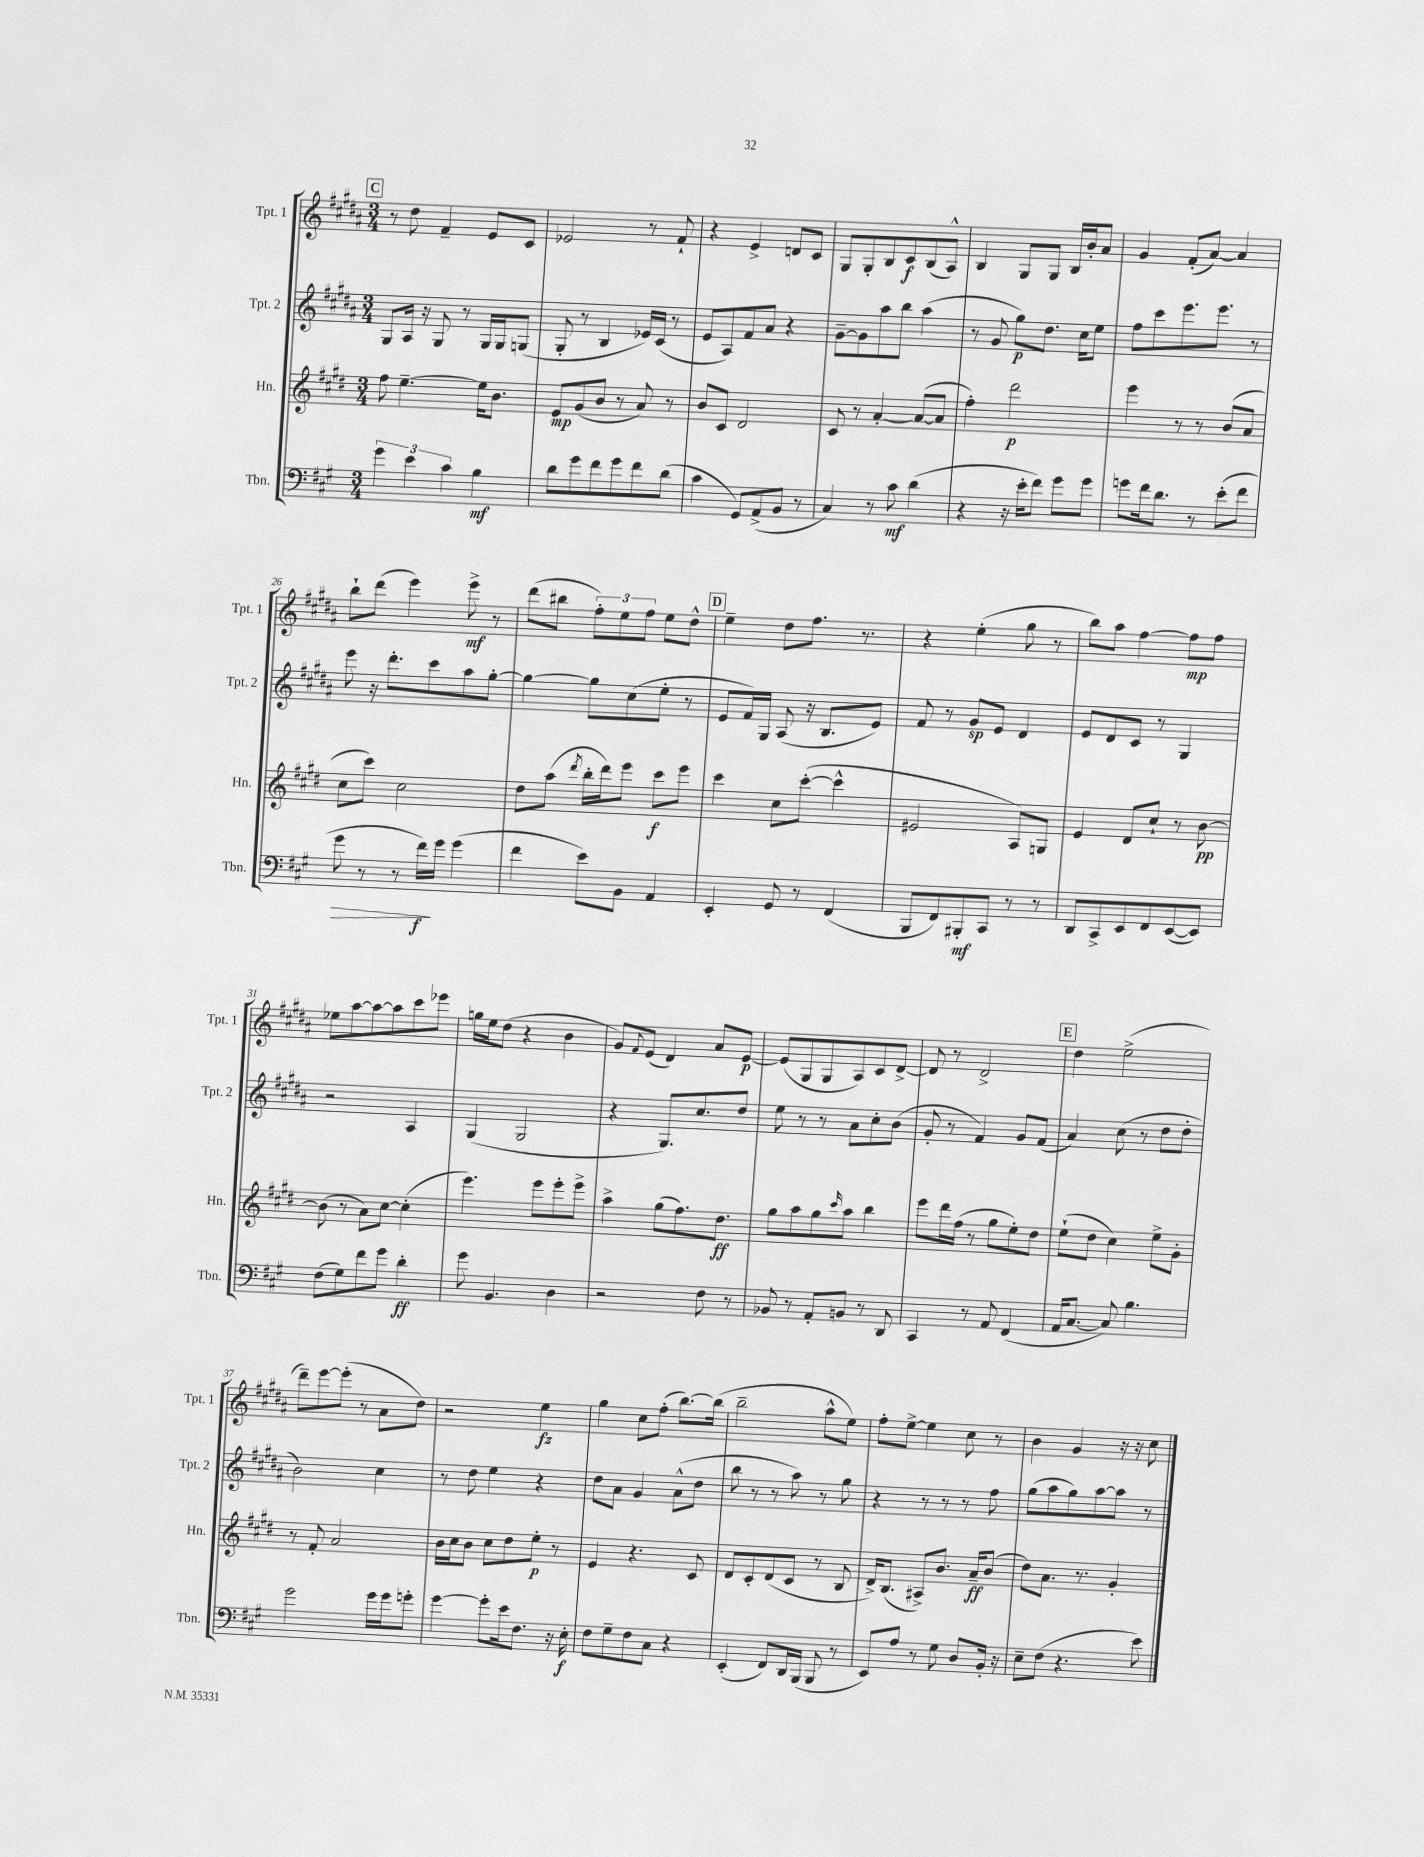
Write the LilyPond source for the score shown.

<<
\new StaffGroup <<
\new Staff = "s0" \with { instrumentName = "Tpt. 1" shortInstrumentName = "Tpt. 1" } {
    \clef treble \key b \major \numericTimeSignature \time 3/4
    \mark \markup { \box "C" } r8 dis''8 fis'4-- e'8 cis'8 |
    ees'2 r8 fis'8-! |
    r4 e'4-> d'8 cis'8 |
    gis8 gis8-. b8 cis'8\f b8( ais8-^) |
    b4 gis8 gis8 b16 b'16-. ais'8 |
    gis'4 fis'8-.( ais'8~) ais'4 |
    b''8-! dis'''8( e'''4) e'''8->\mf r8 |
    dis'''8( bis''8 \tuplet 3/2 { fis''8-.) e''8 fis''8 } e''8 dis''8-^ |
    \mark \markup { \box "D" } e''4-- dis''8 fis''8. r8. |
    r4 e''4-.( gis''8 r8 |
    b''8) ais''8 fis''4~ fis''8\mp fis''8 |
    ees''8 ais''8~ ais''8~ ais''8 cis'''8 ees'''8 |
    g''16 e''16 dis''8( r4 b'4 |
    gis'8) \appoggiatura { fis'8 } e'8( dis'4) ais'8 e'8~\p |
    e'8( gis8 gis8 ais8) cis'8 dis'8~-> |
    dis'8 r8 dis'2-> |
    \mark \markup { \box "E" } dis''4 e''2->( |
    dis'''8--) e'''8~ e'''8-.( r8 ais'8 dis''8) |
    r2 e''4\fz |
    gis''4 cis''8 fis''8-.( b''8.~) b''16( |
    b''2-- ais''8-^ e''8) |
    fis''8-. e''8~-> e''4 cis''8 r8 |
    b'4 gis'4 r16 r16 cis''8 \bar "|." |
}
\new Staff = "s1" \with { instrumentName = "Tpt. 2" shortInstrumentName = "Tpt. 2" } {
    \clef treble \key b \major \numericTimeSignature \time 3/4
    \mark \markup { \box "C" } gis8 ais16 r16 gis8 r8 gis16 gis16 g8( |
    gis8-. r8 b4 ees'16) cis'16( r8 |
    e'8 ais8) fis'8 ais'8 r4 |
    gis'8~-- gis'8 ais''8 b''8 ais''4( |
    r8 gis'8 gis''8\p) dis''8. cis''16 e''8 |
    fis''8 cis'''8 e'''8. e'''8. r8 |
    e'''8 r16 dis'''8.-. cis'''8 ais''8 gis''8~-. |
    gis''4~ gis''8 cis''8( e''8-. r8 |
    \mark \markup { \box "D" } e'8 fis'16) gis16 ais8( r16 b8. e'8) |
    fis'8 r8 gis'8\sp e'8 dis'4 |
    e'8 dis'8 cis'8 r8 gis4 |
    r2 ais4 |
    gis4( gis2 |
    r4 gis8.) cis''8. dis''8 |
    e''8 r8 r8 ais'8 cis''8-. b'8( |
    gis'8-. r8 fis'4) gis'8 fis'8( |
    \mark \markup { \box "E" } ais'4) cis''8( r8 dis''8 dis''8-. |
    b'2) cis''4 |
    r8 dis''8 e''4 r4 |
    dis''8 ais'8 gis'4 ais'8-^( dis''8 |
    b''8 r8 r8 ais''8) r8 gis''8 |
    r4 r8 r8 r8 fis''8 |
    gis''8( ais''8 gis''8) ais''8~ ais''8 r8 \bar "|." |
}
\new Staff = "s2" \with { instrumentName = "Hn." shortInstrumentName = "Hn." } {
    \clef treble \key e \major \numericTimeSignature \time 3/4
    \mark \markup { \box "C" } fis''8 e''4.~-- e''16 b'8. |
    e'8\mp gis'8( b'8 r8 a'8) r8 |
    b'8 cis'8 dis'2 |
    cis'8 r8 a'4~-. a'8~( a'8 |
    fis''4-.) dis'''2\p |
    e'''4 r8 r8 b'8( a'8 |
    cis''8 cis'''8) cis''2 |
    dis''8 a''8( \acciaccatura { dis'''8 } b''16-. dis'''16) e'''8 cis'''8\f e'''8 |
    \mark \markup { \box "D" } cis'''4 cis''8 cis'''8~-.( cis'''4-^ |
    eis'2 a8) g8 |
    e'4 dis'8 cis''8-! r8 b'8~\pp |
    b'8( r8 a'8) cis''8~ cis''4-.( |
    e'''4.) e'''8 e'''8-. e'''8-> |
    a''4-> gis''8( fis''8.) dis''8.\ff |
    gis''8 a''8 gis''8 \grace { cis'''16 } a''8 b''4 |
    e'''8 dis'''16 fis''16( r8 gis''8 e''8-.) dis''8 |
    \mark \markup { \box "E" } e''8-!( dis''8 cis''4) e''8-> gis'8-. |
    r8 fis'8-. a'2 |
    b'16 cis''16 b'8 cis''8 dis''8 e''8-.\p r8 |
    e'4 r4. cis'8 |
    dis'8 cis'8-. dis'8( cis'8 r8 b8 |
    dis'16->) b8.( ais8->) b'8. a'16--\ff b'8( |
    dis''8) a'8. r8. gis'4-. \bar "|." |
}
\new Staff = "s3" \with { instrumentName = "Tbn." shortInstrumentName = "Tbn." } {
    \clef bass \key a \major \numericTimeSignature \time 3/4
    \mark \markup { \box "C" } \tuplet 3/2 { gis'4 e'4 cis'4 } b4\mf |
    d'8 gis'8 fis'8 gis'8 fis'8 d'8( |
    cis'4 gis,8) a,8->( b,8 r8 |
    cis4) r8 cis'8\mf d'4( |
    r4 r16 e'16-. fis'8) gis'8 gis'8 |
    g'8 fis'16 d'8. r8 e'8-.( fis'8 |
    gis'8\> r8 r8 fis'16\f\!) gis'16 gis'4( |
    fis'4 e'8) b,8 a,4 |
    \mark \markup { \box "D" } e,4-. gis,8 r8 fis,4( |
    b,,8 fis,8) bis,,8-.\mf cis,8 r8 r8 |
    d,8 cis,8-> e,8 fis,8 e,8~( e,8) |
    fis8( gis8) fis'8 gis'8 d'4-.\ff |
    gis'8 b,4. d4 |
    r2 fis8 r8 |
    bes,8 r8 a,8-. b,8 r8 d,8 |
    cis,4 r8 a,8 fis,4( |
    \mark \markup { \box "E" } a,16 cis8.~ cis8) b4. |
    gis'2 gis'16 gis'16 g'8-. |
    gis'4~ gis'8-. e'16 fis8. r16 e16-.\f |
    fis8 gis8-- fis8 cis8 r4 |
    e,4-.( fis,8) d,16 b,,16( b,,8 r8 |
    e,8) a8 r8 gis8 d8 b,16-. r16 |
    e8-- fis8( r4. e'8) \bar "|." |
}
>>
>>
\layout { \context { \Score currentBarNumber = #20 } }
